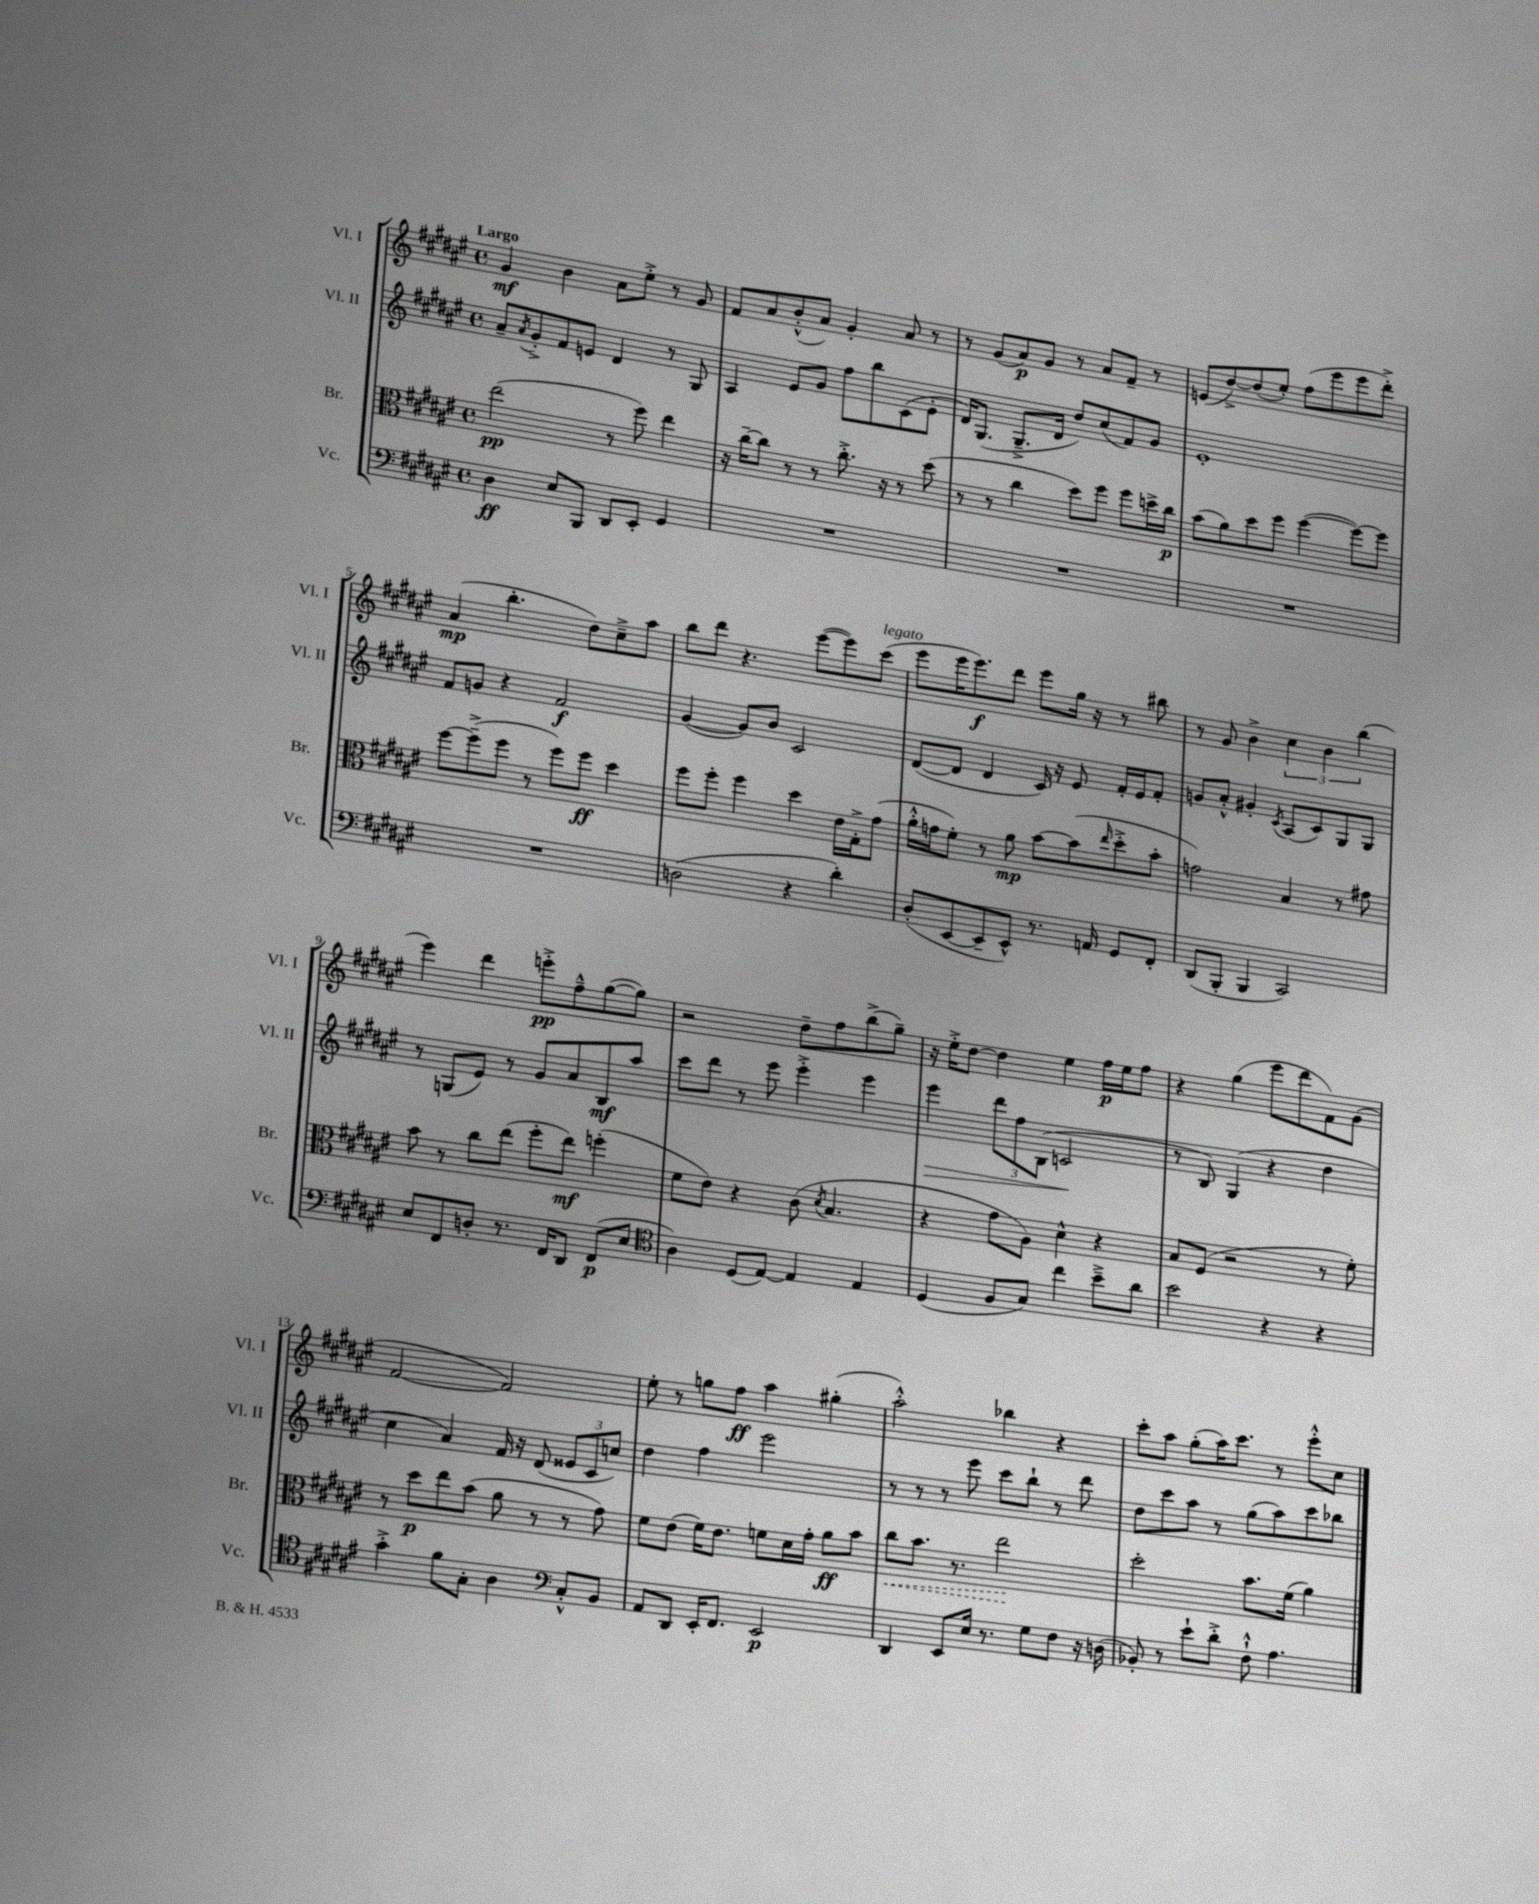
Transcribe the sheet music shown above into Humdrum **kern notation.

**kern	**dynam	**kern	**dynam	**kern	**dynam	**kern	**dynam
*part4	*part4	*part3	*part3	*part2	*part2	*part1	*part1
*staff4	*staff4	*staff3	*staff3	*staff2	*staff2	*staff1	*staff1
*I"Vc.	*	*I"Br.	*	*I"Vl. II	*	*I"Vl. I	*
*I'Vc.	*	*I'Br.	*	*I'Vl. II	*	*I'Vl. I	*
*clefF4	*	*clefC3	*	*clefG2	*	*clefG2	*
*k[f#c#g#d#a#e#]	*	*k[f#c#g#d#a#e#]	*	*k[f#c#g#d#a#e#]	*	*k[f#c#g#d#a#e#]	*
*M4/4	*	*M4/4	*	*M4/4	*	*M4/4	*
*met(c)	*	*met(c)	*	*met(c)	*	*met(c)	*
=1	=1	=1	=1	=1	=1	=1	=1
!	!	!	!	!	!	!LO:TX:a:B:t=Largo	!
4D#\	ff	(2ee#\	pp	8a#~/L	.	4g#/	mf
.	.	.	.	8qa#/	.	.	.
.	.	.	.	8g#'^/	.	.	.
8E#/L	.	.	.	8f#/	.	4b\	.
8BBB/J	.	.	.	8en/J	.	.	.
8DD#/L	.	8r	.	4d#/	.	8a#\L	.
8EE#'/J	.	8ff#\)	.	.	.	8ee#'^\J	.
4GG#/	.	4ee#\	.	8r	.	8r	.
.	.	.	.	8G#/	.	8g#/	.
=2	=2	=2	=2	=2	=2	=2	=2
1r	.	16r	.	4A#/	.	8f#/L	.
.	.	[16cc#~\KL	.	.	.	.	.
.	.	8cc#\J]	.	.	.	8a#/	.
.	.	8r	.	8e#/L	.	(8b'^^/	.
.	.	8r	.	8g#/J	.	8a#/J)	.
.	.	8.cc#'^\	.	8ff#\L	.	4g#'/	.
.	.	.	.	8bb\	.	.	.
.	.	16r	.	.	.	.	.
.	.	8r	.	(8c#\	.	8a#/	.
.	.	(8dd#\	.	8e#'\J	.	8r	.
=3	=3	=3	=3	=3	=3	=3	=3
1r	.	8r	.	16d#/KL)	.	8r	.
.	.	.	.	(8.G#/J	.	.	.
.	.	8r	.	.	.	(8g#/L	.
.	.	4cc#\	.	8.G#~^/L	.	8a#/)	p
.	.	.	.	.	.	8g#/J	.
.	.	.	.	16d#/Jk	.	.	.
.	.	8dd#\L)	.	8dd#/L)	.	8r	.
.	.	8ff#\J	.	(8cc#/	.	8a#/L	.
.	.	8ff#\L	.	8f#/)	.	8f#~/J	.
.	.	16ddn^\L	.	8g#/J	.	8r	.
.	.	16cc#\JJ	p	.	.	.	.
=4	=4	=4	=4	=4	=4	=4	=4
1r	.	(8b\L	.	1e#'	.	(8en/L	.
.	.	8a#\)	.	.	.	[8dd#^/)	.
.	.	8dd#\	.	.	.	(8dd#/]	.
.	.	8ff#\J	.	.	.	8ee#'/J)	.
.	.	([4ff#\	.	.	.	(8ff#\L	.
.	.	.	.	.	.	8eee#\	.
.	.	8ff#\L_)	.	.	.	8eee#\	.
.	.	8ff#\J]	.	.	.	8ddd#'^\J)	.
!!LO:LB:g=z
=5	=5	=5	=5	=5	=5	=5	=5
1r	.	[8ff#\L	.	8f#/L	.	(4a#/	mp
.	.	(8ff#~^\]	.	8gn/J	.	.	.
.	.	8ff#\J	.	4r	.	4.bb'\	.
.	.	8r	.	.	.	.	.
.	.	8ff#\L)	.	2f#/	f	.	.
.	.	8ff#\J	ff	.	.	8dd#\L)	.
.	.	4dd#\	.	.	.	8cc#~^\	.
.	.	.	.	.	.	8aa#\J	.
=6	=6	=6	=6	=6	=6	=6	=6
(2Dn\	.	8ff#\L	.	([4g#/	.	8bb\L	.
.	.	8ff#'\J	.	.	.	8ddd#\J	.
.	.	4ff#\	.	8g#/L])	.	4.r	.
.	.	.	.	8b/J	.	.	.
4r	.	4dd#\	.	2c#/	.	.	.
.	.	.	.	.	.	([8eee#\L	.
4d#'\)	.	16e#\LL	.	.	.	8eee#\])	.
.	.	16G#'^\J	.	.	.	.	.
!	!	!	!	!	!	!LO:TX:a:i:t=legato	!
.	.	(8g#\J	.	.	.	(8ccc#\J	.
=7	=7	=7	=7	=7	=7	=7	=7
(8D#'/L	.	16a#'^^\LL	.	([8d#/L	.	8eee#\L	.
.	.	16gn\J	.	.	.	.	.
[8EE#/	.	8f#'\J)	.	8d#/J]	.	16eee#\K	.
.	.	.	.	.	.	8.eee#\)	f
8EE#~/]	.	8r	.	4d#/	.	.	.
8EE#^^/J)	.	8a#\	mp	.	.	8ddd#\J	.
8.r	.	[8b\L	.	16c#/)	.	8eee#\L	.
.	.	.	.	16r	.	.	.
.	.	(8b\]	.	8e#/	.	16gg#\Jk	.
16AAn/	.	.	.	.	.	16r	.
.	.	16qqee#/	.	.	.	.	.
8GG#/L	.	8dd#'^\	.	16f#'/LL	.	8r	.
.	.	.	.	16e#/J	.	.	.
8FF#'/J	.	8b'\J	.	8f#'/J	.	8bb#X\	.
=8	=8	=8	=8	=8	=8	=8	=8
(8DD#/L	.	2gn\)	.	8gn/L	.	8r	.
8BBB'/J	.	.	.	8a#'^^/J	.	8g#/	.
4BBB/	.	.	.	4g#X'/	.	4b^\	.
.	.	.	.	8qc#/	.	.	.
2CC#/)	.	4B/	.	(8A#/L	.	6cc#\	.
.	.	.	.	8c#/)	.	.	.
.	.	.	.	.	.	6b\	.
.	.	8r	.	8G#/	.	.	.
.	.	.	.	.	.	(6bb\	.
.	.	8g#X\	.	8G#/J	.	.	.
!!LO:LB:g=z
=9	=9	=9	=9	=9	=9	=9	=9
8E#/L	.	8b\	.	8r	.	4eee#\)	.
8FF#/	.	8r	.	(8Gn/L	.	.	.
8Dn'/J	.	8cc#\L	.	8e#/J)	.	4ddd#\	.
8.r	.	(8ee#\J	.	8r	.	.	.
.	.	8ff#'\L	.	8g#/L	.	8eeen'^\L	pp
16FF#/KL	.	.	.	.	.	.	.
8DD#/J	.	8ee#\J)	mf	8a#/	.	8ff#~^^\	.
(8FF#/L	p	(4ffn'\	.	8B/	mf	([8gg#\	.
8E#/J	.	.	.	8aa#/J	.	8gg#\J])	.
=10	=10	=10	=10	=10	=10	=10	=10
*clefC4	*	*	*	*	*	*	*
4A#\)	.	8f#\L	.	8ccc#\L	.	2r	.
.	.	8e#\J)	.	8ddd#\J	.	.	.
(8D#/L	.	4r	.	8r	.	.	.
[8E#/J)	.	.	.	8eee#\	.	.	.
4E#/]	.	(8c#\	.	4eee#'^\	.	8dd#~\L	.
.	.	8qd#/	.	.	.	.	.
.	.	4.B/	.	.	.	8ff#\	.
4E#/	.	.	.	4eee#\	.	(8bb^\	.
.	.	.	.	.	.	8gg#~\J)	.
=11	=11	=11	=11	=11	=11	=11	=11
!	!	!	!	!	!LO:HP:b	!	!
(4D#/	.	4r	.	4eee#\	>	16r	.
.	.	.	.	.	.	16ee#'^\KL	.
.	.	.	.	.	.	[8dd#\J	.
8F#/L	.	8g#\L	.	12ddd#\L	.	4dd#\]	.
.	.	.	.	12ff#\	.	.	.
8G#/J)	.	8A#\J)	.	.	.	.	.
.	.	.	.	(12B\J	.	.	.
4cc#\	.	4d#^^\	.	2cn/	.	4ee#\	.
8b~^\L	.	4r	.	.	.	16ff#\LL	p
.	.	.	.	.	.	16ee#\J	.
8a#\J	.	.	.	.	.	8ff#\J	.
.	.	.	.	.	]	.	.
=12	=12	=12	=12	=12	=12	=12	=12
2b\	.	8B/L	.	8r	.	4r	.
.	.	(8F#/J	.	8B/)	.	.	.
.	.	2r	.	(4G#/	.	(4gg#\	.
4r	.	.	.	4r	.	8eee#\L	.
.	.	.	.	.	.	8ddd#\	.
4r	.	8r	.	4dd#\	.	8f#\)	.
.	.	8f#'\)	.	.	.	(8g#\J	.
!!LO:LB:g=z
=13	=13	=13	=13	=13	=13	=13	=13
4g#'^\	.	8r	.	4cc#\	.	[2f#/	.
.	.	8dd#\L	p	.	.	.	.
8f#\L	.	8ee#\	.	4a#/)	.	.	.
8G#'\J	.	(8b\J	.	.	.	.	.
4A#\	.	8a#\	.	16f#/	.	2f#/])	.
.	.	.	.	16r	.	.	.
.	.	8r	.	(8d#/	.	.	.
*clefF4	*	*	*	*	*	*	*
8C#'^^/L	.	8r	.	12e##X/L	.	.	.
.	.	.	.	12c#/	.	.	.
8BB/J	.	8g#\)	.	.	.	.	.
.	.	.	.	12ccn/J)	.	.	.
=14	=14	=14	=14	=14	=14	=14	=14
8AA#/L	.	8f#\L	.	4dd#\	.	8ee#'\	.
8DD#/J	.	(8e#\J	.	.	.	8r	.
16EE#'/KL	.	16f#\KL)	.	4ff#\	.	8ggn\L	.
8.FF#/J	.	8.e#\J	.	.	.	.	.
.	.	.	.	.	.	8ff#\J	ff
2EE#/	p	8fn\L	.	2eee#\	.	4aa#\	.
.	.	16d#\L	.	.	.	.	.
.	.	16g#'\JJ	.	.	.	.	.
.	.	8a#\L	ff	.	.	(4gg#X'\	.
.	.	8b\J	.	.	.	.	.
=15	=15	=15	=15	=15	=15	=15	=15
!	!	!	!LO:HP:b	!	!	!	!
4DD#/	.	8cc#\L	<	8r	.	2aa#'^^\)	.
.	.	8.b\J	.	8r	.	.	.
8EE#/L	.	.	.	8r	.	.	.
.	.	8.r	.	.	.	.	.
16E#/Jk	.	.	.	8eee#\	.	.	.
8.r	.	.	.	.	.	.	.
.	.	2ee#\	.	8ccc#\L	.	4bb-X\	.
8G#\L	.	.	.	8bb`\J	.	.	.
8F#\J	.	.	.	8r	.	4r	.
16r	.	.	.	8ddd#\	.	.	.
(16Dn\	.	.	.	.	.	.	.
.	.	.	[	.	.	.	.
=16	=16	=16	=16	=16	=16	=16	=16
8BB-X'/)	.	2dd#'\	.	8dd#\L	.	8ccc#'\L	.
8r	.	.	.	8ccc#\	.	8aa#\J	.
8e#`\L	.	.	.	8aa#\J	.	(8gg#'\L	.
8d#'^\J	.	.	.	8r	.	16aa#\K)	.
.	.	.	.	.	.	8.ccc#\J	.
8F#`^^\	.	8.b\L	.	(8gg#\L	.	.	.
4.A#\	.	.	.	8aa#\)	.	8r	.
.	.	(16f#\Jk	.	.	.	.	.
.	.	4a#\)	.	8ccc#\	.	8eee#'^^\L	.
.	.	.	.	8bb-X\J	.	8cc#\J	.
==	==	==	==	==	==	==	==
*-	*-	*-	*-	*-	*-	*-	*-
